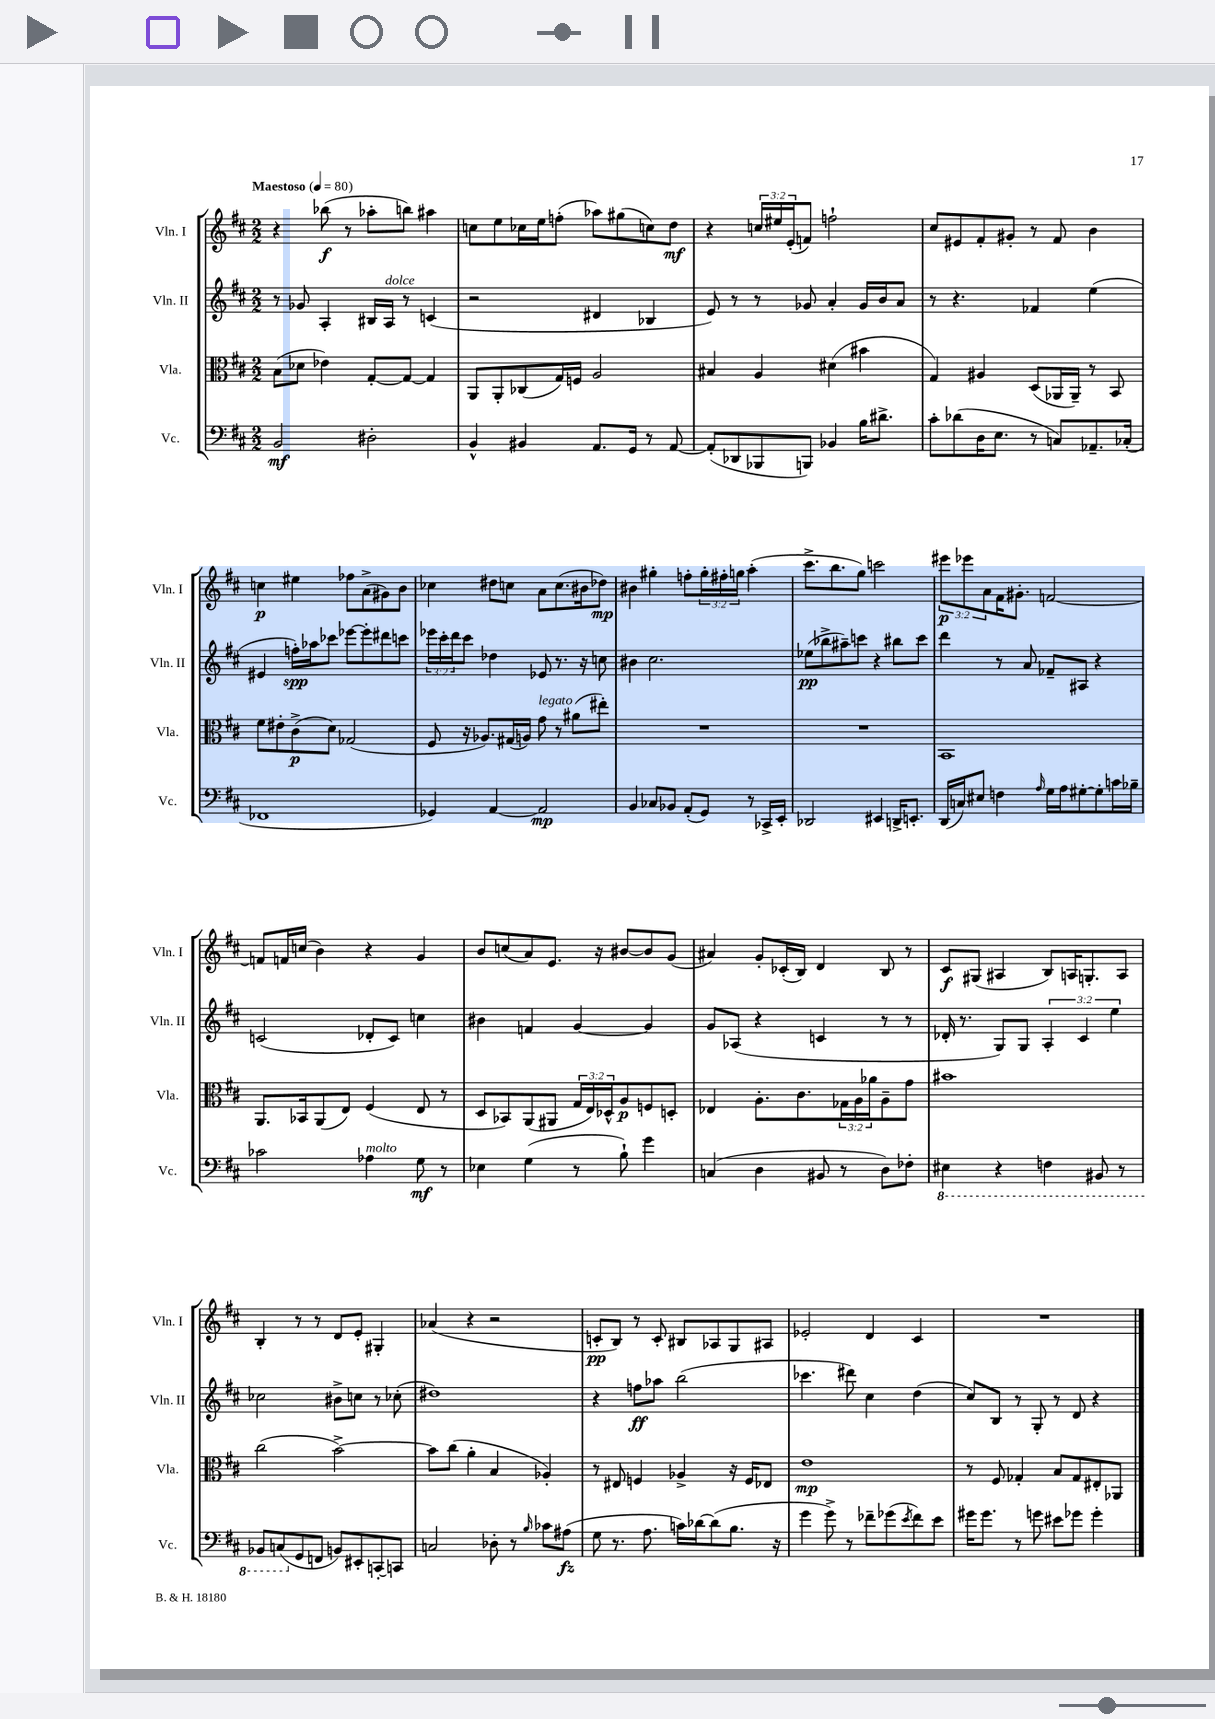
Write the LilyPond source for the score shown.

<<
\new StaffGroup <<
\new Staff = "s0" \with { instrumentName = "Vln. I" shortInstrumentName = "Vln. I" } {
    \clef treble \key d \major \numericTimeSignature \time 2/2 \override Staff.TupletNumber.text = #tuplet-number::calc-fraction-text \tempo "Maestoso" 4 = 80
    r4 bes''8\f( r8 aes''8-. b''8) ais''4 |
    c''8 e''8 ces''16 e''16 f''8-.( aes''8) gis''8( c''8) d''8\mf |
    r4 \tuplet 3/2 { c''16 eis''16 e'16-.( } f'8) f''2-! |
    cis''8 eis'8 fis'8-. gis'8-. r8 fis'8 b'4 |
    c''4\p eis''4 fes''8 a'8->( gis'8) b'8 |
    ces''4 dis''8 c''8 a'8 c''8.( bis'16 des''8\mp) |
    bis'4 gis''4-. f''8-. \tuplet 3/2 { gis''16-. fis''16-. g''16 } a''4-.( |
    cis'''8.-> b''8. g''8) c'''2 |
    \tuplet 3/2 { eis'''8\p ees'''8 a'8 } fis'16 gis'8.-. f'2~ |
    f'8 f'16 c''16( b'4) r4 g'4 |
    b'8 c''8( a'8) e'8. r16 bis'8~ bis'8 g'8( |
    ais'4) g'8-. ces'16-.( b16) d'4 b8 r8 |
    cis'8\f gis8( ais4 b8) a16 g8.-. a8 |
    b4-. r8 r8 d'8 e'8-. gis4-. |
    aes'4( r4 r2 |
    c'8-.\pp b8) r8 c'8-. bis8 aes8 g8 ais8 |
    ees'2-. d'4 cis'4 |
    R1 \bar "|." |
}
\new Staff = "s1" \with { instrumentName = "Vln. II" shortInstrumentName = "Vln. II" } {
    \clef treble \key d \major \numericTimeSignature \time 2/2 \override Staff.TupletNumber.text = #tuplet-number::calc-fraction-text
    r8 ges'8 a4-. bis16 a16^\markup { \italic "dolce" } r8 c'4( |
    r2 dis'4 bes4 |
    e'8) r8 r8 ges'8 a'4-. ges'16 b'16 a'8 |
    r8 r4. fes'4 e''4( |
    eis'4 f''16-.\spp) aes''16 ces'''8 ees'''8~ ees'''8-. dis'''8 c'''8 |
    \tuplet 3/2 { ees'''16 cis'''16-. d'''16 } cis'''8 des''4 ees'8 r8. r16 c''8 |
    bis'4 cis''2. |
    ees''8\pp( bes''8-> ais''8--) c'''8 r4 bis''8 c'''8 |
    d'''4 r8 a'8 fes'8-- ais8 r4 |
    c'2( des'8-. c'8) c''4 |
    bis'4 f'4 g'4~ g'4 |
    g'8 aes8( r4 c'4 r8 r8 |
    des'16-. r8. g8) g8 \tuplet 3/2 { a4-. cis'4 e''4 } |
    ces''2 bis'8-> c''8 r8 ces''8-.( |
    dis''1) |
    r4 f''8\ff aes''8 b''2( |
    ces'''4. dis'''8) cis''4 d''4( |
    cis''8) b8 r8 g8-. r8 d'8 r4 \bar "|." |
}
\new Staff = "s2" \with { instrumentName = "Vla." shortInstrumentName = "Vla." } {
    \clef alto \key d \major \numericTimeSignature \time 2/2 \override Staff.TupletNumber.text = #tuplet-number::calc-fraction-text
    b8( des'8 ees'4) g8~-. g8~ g4 |
    a,8 a,8-. ces8( g16) f16 a2 |
    bis4 a4 dis'4( bis'4 |
    g4) ais4 d8( aes,16 aes,16--) r8 b,8 |
    fis'8 eis'8-. cis'8->\p( d'8) ges2( |
    fis8 r16 aes8.) gis16( a16) g'8^\markup { \italic "legato" } r8 ais'8( eis''8-.) |
    R1 |
    R1 |
    b,1 |
    a,8. bes,16 a,8( e8) fis4( e8 r8 |
    d8 bes,8) a,8( ais,8 \tuplet 3/2 { g16 e16) des16-^ } a8\p f8 d8-. |
    ees4 a8.-. cis'8. \tuplet 3/2 { ges16 a16 aes'16 } a8-- g'8 |
    bis'1 |
    cis''2( b'2~->) |
    b'8 cis''8( a'4-. b4 aes4-.) |
    r8 eis8 f4 aes4-> r16 f16 ees8 |
    e'1\mp |
    r8 fis8 ges4-. b8 ges8 eis8-. aes,8 \bar "|." |
}
\new Staff = "s3" \with { instrumentName = "Vc." shortInstrumentName = "Vc." } {
    \clef bass \key d \major \numericTimeSignature \time 2/2
    b,2\mf dis2-. |
    b,4-^ bis,4 a,8. g,16 r8 a,8~ |
    a,8-.( des,8 bes,,8 b,,8) bes,4 b16 dis'8.-> |
    cis'8-. des'8( d16 e8. r8 c8) aes,8.-- ces16-.( |
    fes,1 |
    ges,4) a,4~ a,2\mp |
    b,4 ces8 bes,8 a,8-.( g,8) r8 ces,16-> e,16-. |
    des,2 eis,4 d,16-> e,8.-. |
    d,16( c16) eis8 f4 \grace { a16 } g16 a16 gis8~-. gis8-. c'16 bes16-- |
    ces'2 aes4^\markup { \italic "molto" } g8\mf r8 |
    ees4 g4( r8 b8-!) g'4 |
    c4( d4 bis,8 r8 d8) fes8-. |
    \ottava #-1 eis,4 r4 f,4 bis,,8 r8 |
    bes,,8 c,8( \ottava #0 g,8 f,8 b,!8) eis,8-. c,!8~-. c,!8 |
    c2 des8-. r8 \grace { b16 } ces'8 ais8\fz( |
    g8 r8. a8. c'16) des'16~ des'8( b8. r16 |
    g'4 g'8->) r8 fes'8-- ges'8( \acciaccatura { e'8 } fes'8) e'8 |
    gis'16 gis'8. r8 g'8 eis'8 ges'8 ges'4-. \bar "|." |
}
>>
>>
\layout { \context { \Score \remove "Bar_number_engraver" } }
